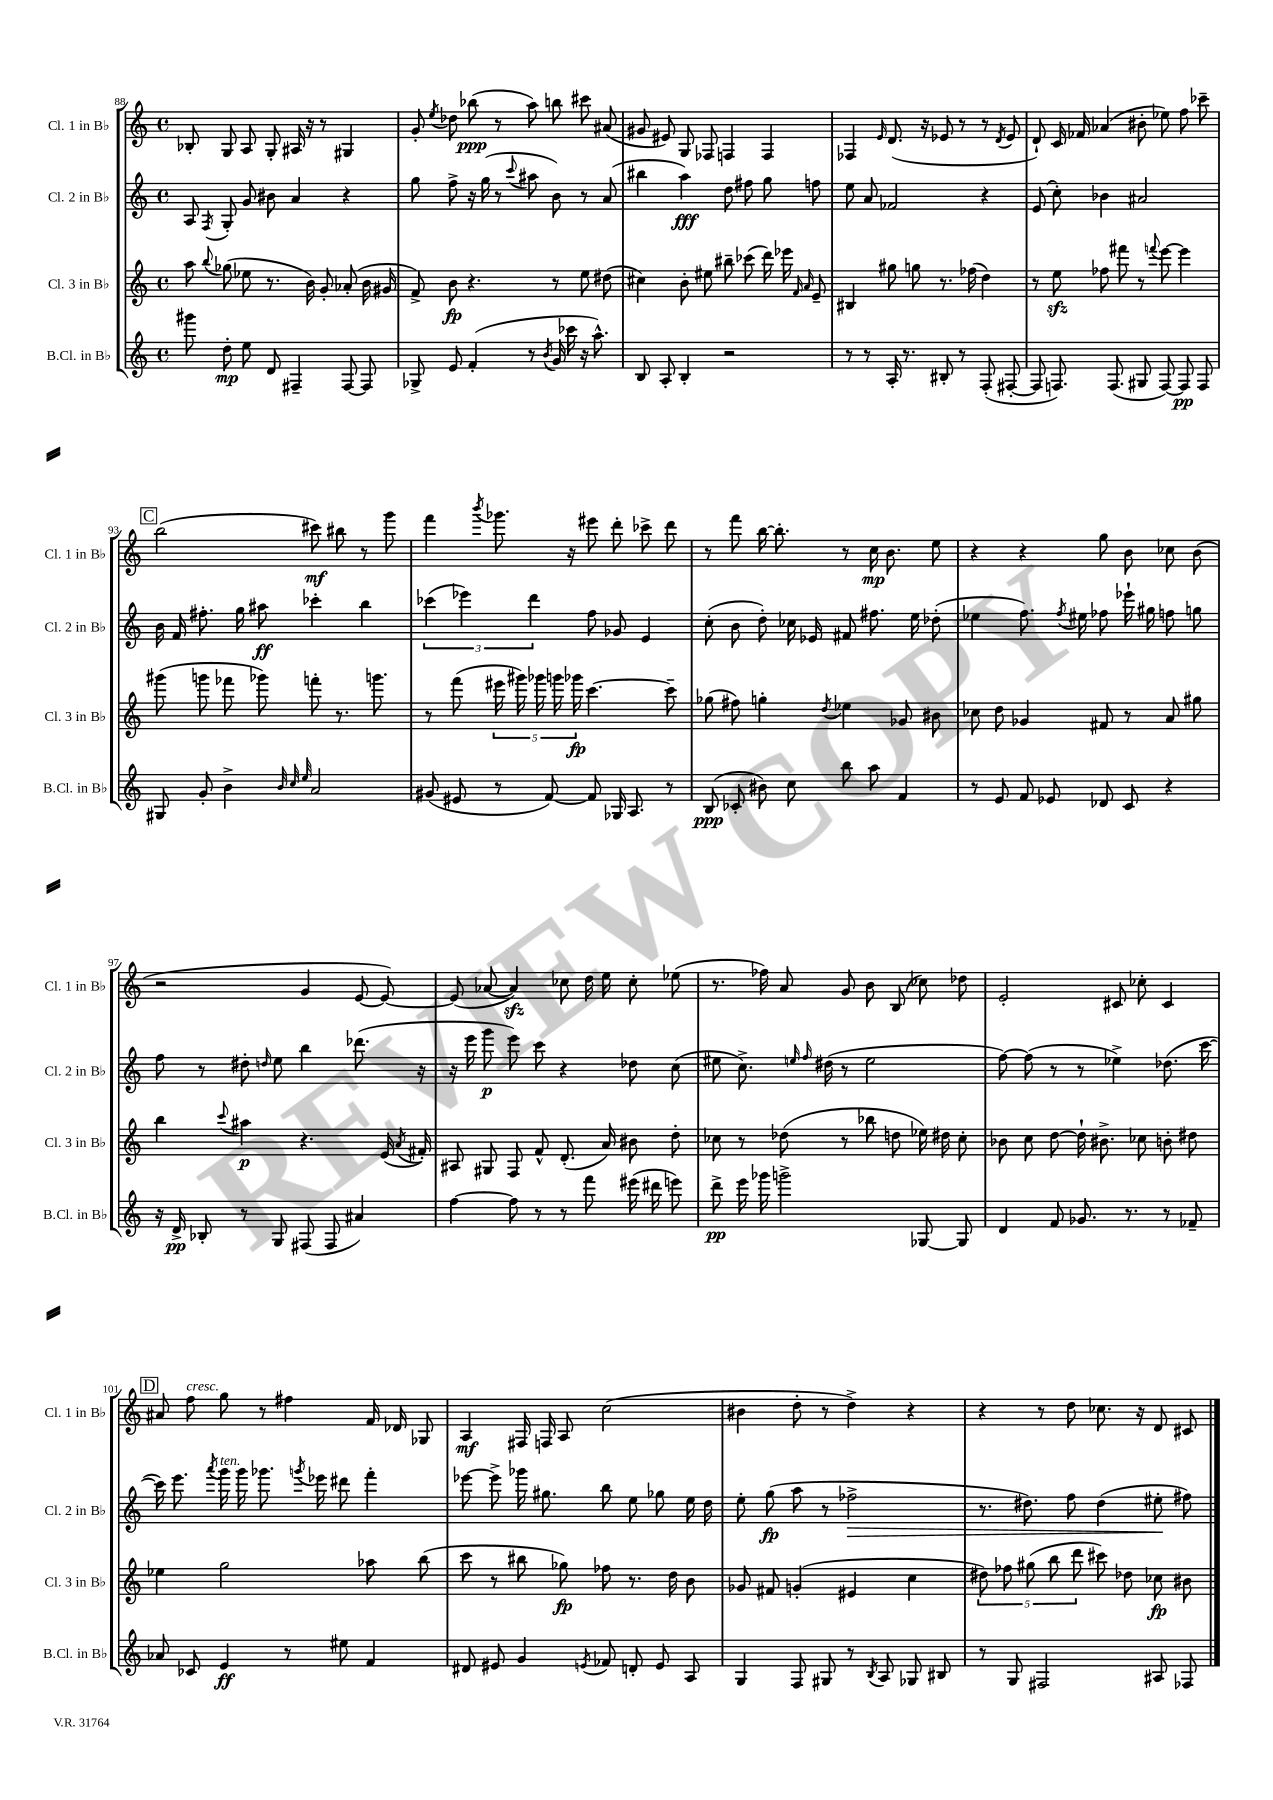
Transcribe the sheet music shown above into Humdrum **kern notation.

**kern	**kern	**kern	**kern
*staff4	*staff3	*staff2	*staff1
*clefG2	*clefG2	*clefG2	*clefG2
*k[]	*k[]	*k[]	*k[]
*M4/4	*M4/4	*M4/4	*M4/4
*met(c)	*met(c)	*met(c)	*met(c)
8ggg#\	8aa\	8A/	8B-'/
.	8qqbb/	8qF/	.
8dd'\	(8gg-\	8G'/	8G/
8ee\	8ee-\	8g/	8A/
8d/	8.r	8b#\	8G'/
4F#~/	.	4a/	16A#/
.	16b\)	.	16r
.	8g'/	.	8r
[8F#/	(8a-'/	4r	4G#/
8F#/]	16b\	.	.
.	16g#/	.	.
=	=	=	=
8G-^/	8f^/)	8gg\	8g'/
.	.	.	8qee/
8e/	8b\	8ff^\	8dd-\
(4f'/	4.r	16r	(8bb-\
.	.	(16gg\	.
.	.	8r	8r
.	.	8qqccc/	.
8r	.	8aa#\	8aa\)
8qb/	.	.	.
16g/	8r	8b\)	8bb\
16ccc-\	.	.	.
16r	8ee\	8r	8ccc#\
8.aa^^\)	.	.	.
.	(8dd#\	(8a/	(8a#/
=	=	=	=
8B/	4cc#\)	4bb#\	8g#/
8A'/	.	.	8e#/)
4B'/	8b'\	4aa\)	8G/
.	8ee#\	.	8F-/
2r	8bb#~\	8dd\	4F/
.	(8ccc-\	8ff#\	.
.	16ddd\)	8gg\	4F/
.	16eee-\	.	.
.	16qqf/	.	.
.	16qqa/	.	.
.	8e~/	8ff\	.
=	=	=	=
8r	4B#/	8ee\	4F-/
8r	.	8a/	.
.	.	.	16qqe/
16A'/	8gg#\	2f-/	(8.d/
8.r	.	.	.
.	8gg\	.	.
.	.	.	16r
8B#'/	8.r	.	8e-/
8r	.	.	8r
.	(16ff-\	.	.
(8F'/	4dd\)	4r	8r
.	.	.	8qd/
[8F#'/	.	.	8e-/
=	=	=	=
8F#/]	8r	(8e/	8d`/)
8.F/)	8ee\	8cc'\)	16c/
.	.	.	16f-/
.	8ff-\	4b-\	(4a-/
(8.F/	.	.	.
.	8fff#\	.	.
8G#/	8r	2a#/	8b#'\
.	8qqfff/	.	.
[8F/)	[8eee\	.	8ee-\)
8F/]	4eee\]	.	8ff\
8F/	.	.	8ccc-~\
=	=	=	=
8G#/	(8ggg#\	16b\	(2bb\
.	.	16f/	.
8g'/	8ggg\	8.ff#'\	.
4b^\	8fff-\	.	.
.	.	16gg\	.
.	8ggg-\)	8aa#\	.
32qqb/	.	.	.
32qqcc/	.	.	.
32qqee/	.	.	.
2a/	8fff'\	4ccc-'\	8ccc#\)
.	8.r	.	8bb#\
.	.	4bb\	8r
.	8.ggg\	.	.
.	.	.	8ggg\
=	=	=	=
(8g#/	8r	(6ccc-\	4fff\
8e#/	(8fff\	.	.
.	.	6eee-\)	.
.	.	.	8qbbb/
8r	20eee#\	.	8.ggg-\
.	20ggg#\)	.	.
.	.	6ddd\	.
.	20ggg-\	.	.
[8f/)	.	.	.
.	20ggg\	.	.
.	.	.	16r
.	20ggg-\	.	.
8f/]	[4.ccc\	8ff\	8eee#\
16G-/	.	8g-/	8ddd'\
8.A/	.	.	.
.	.	4e/	8ccc-^\
8r	8ccc~\]	.	8ddd\
=	=	=	=
(8B/	(8gg-\	(8cc'\	8r
8c-'/	8ff#\)	8b\	8fff\
8b#\)	4gg'\	8dd'\)	[16bb\
.	.	.	8.bb'\]
8cc\	.	16cc-\	.
.	.	16e-/	.
.	8qdd/	.	.
8bb\	4ee-\	8f#/	8r
8aa\	.	8.ff#\	16cc\
.	.	.	8.b\
4f/	8g-/	.	.
.	.	16ee\	.
.	8b#\	(8dd-'\	8ee\
=	=	=	=
8r	8cc-\	4ee-\	4r
8e/	8dd\	.	.
8f/	4g-/	8.ff\)	4r
8e-/	.	.	.
.	.	8qff/	.
.	.	16ee#\	.
8d-/	8f#/	8ff-\	8gg\
8c/	8r	16eee-`\	8b\
.	.	16gg#\	.
4r	8a/	8ff\	8cc-\
.	8gg#\	8gg\	(8b\
=	=	=	=
16r	4bb\	8ff\	2r
16d^/	.	.	.
8B-'/	.	8r	.
.	8qqccc/	.	.
8r	4aa#\	8dd#'\	.
.	.	16qqdd/	.
8G/	.	8ee\	.
(8F#/	4.r	4bb\	4g/
8F#/	.	.	.
4a#/)	.	(8.ddd-\	[8e/
.	(16e/	.	8e/_)
.	8qa/	.	.
.	16f#'/)	16r	.
=	=	=	=
[4ff\	8A#/	16r	(8e/]
.	.	16eee\	.
.	8G#/	8ggg\	[8a-/
8ff\]	8F/	8eee\)	4a-/])
8r	8f^^/	8ccc\	.
8r	(8.d'/	4r	8cc-\
8fff\	.	.	16dd\
.	16a/)	.	16ee\
(16eee#\	8b#\	8dd-\	8cc-'\
16ddd#\	.	.	.
8eee\)	8dd'\	(8cc\	(8ee-\
=	=	=	=
8ddd^\	8cc-\	8ee#\	8.r
16eee\	8r	8.cc^\)	.
16ggg-\	.	.	16ff-\)
2ggg^\	(8dd-\	.	8a/
.	.	16qqee/	.
.	.	16qqff/	.
.	.	(16dd#\	.
.	8r	8r	8g/
.	8bb-\	2ee\	8b\
.	8dd\	.	(8B/
[8G-/	16ee-\)	.	8cc-\)
.	16dd#\	.	.
8G-/]	8cc-'\	.	8dd-\
=	=	=	=
4d/	8b-\	[8ff\)	2e'/
.	8cc\	(8ff\]	.
8f/	[8dd\	8r	.
8.g-/	16dd`\]	8r	.
.	8.b#^\	.	.
.	.	4ee-^\)	8c#/
8.r	.	.	.
.	8cc-\	.	8cc-'\
8r	8b'\	(8.dd-\	4c#/
8f-~/	8dd#\	.	.
.	.	[16ccc\	.
=	=	=	=
8a-/	4ee-\	16ccc\])	8a#/
.	.	8.eee\	.
8c-/	.	.	8ff\
.	.	8qaaa/	.
4e/	2gg\	16ggg\	8gg\
.	.	16ggg\	.
.	.	8.ggg-\	8r
8r	.	.	4ff#\
.	.	8qggg/	.
.	.	16eee-\	.
8ee#\	.	8ddd#\	.
4f/	8aa-\	4fff'\	16f/
.	.	.	16d-/
.	(8bb\	.	8G-/
=	=	=	=
8d#/	8ccc\	[8eee-\	4A/
8e#/	8r	8eee-^\]	.
4g/	8bb#\	16ggg-\	16F#/
.	.	8.gg#\	16F/
.	8gg-\)	.	8A/
8qe/	.	.	.
8f-/	8ff-\	8bb\	(2cc\
8d'/	8.r	8ee\	.
8e/	.	8gg-\	.
.	16dd\	.	.
8A/	8b\	16ee\	.
.	.	16dd\	.
=	=	=	=
4G/	8g-/	8ee'\	4b#\
.	8f#/	(8gg\	.
8F/	(4g'/	8aa\	8dd'\
8G#/	.	8r	8r
8r	4e#/	2ff-^\	4dd^\)
8qB/	.	.	.
8A/	.	.	.
8G-/	4cc\	.	4r
8B#/	.	.	.
=	=	=	=
8r	10dd#\)	8.r	4r
.	10ff-\	.	.
8G/	.	.	.
.	.	8.dd#\)	.
.	(10gg#\	.	.
2F#/	.	.	8r
.	10bb\	.	.
.	.	8ff\	8dd\
.	10ddd\	.	.
.	8ccc#\)	(4dd#\	8.cc-\
.	8dd-\	.	.
.	.	.	16r
8A#/	8cc-\	8ee#'\	8d/
8F-/	8b#\	8ff#\)	8c#/
==	==	==	==
*-	*-	*-	*-
